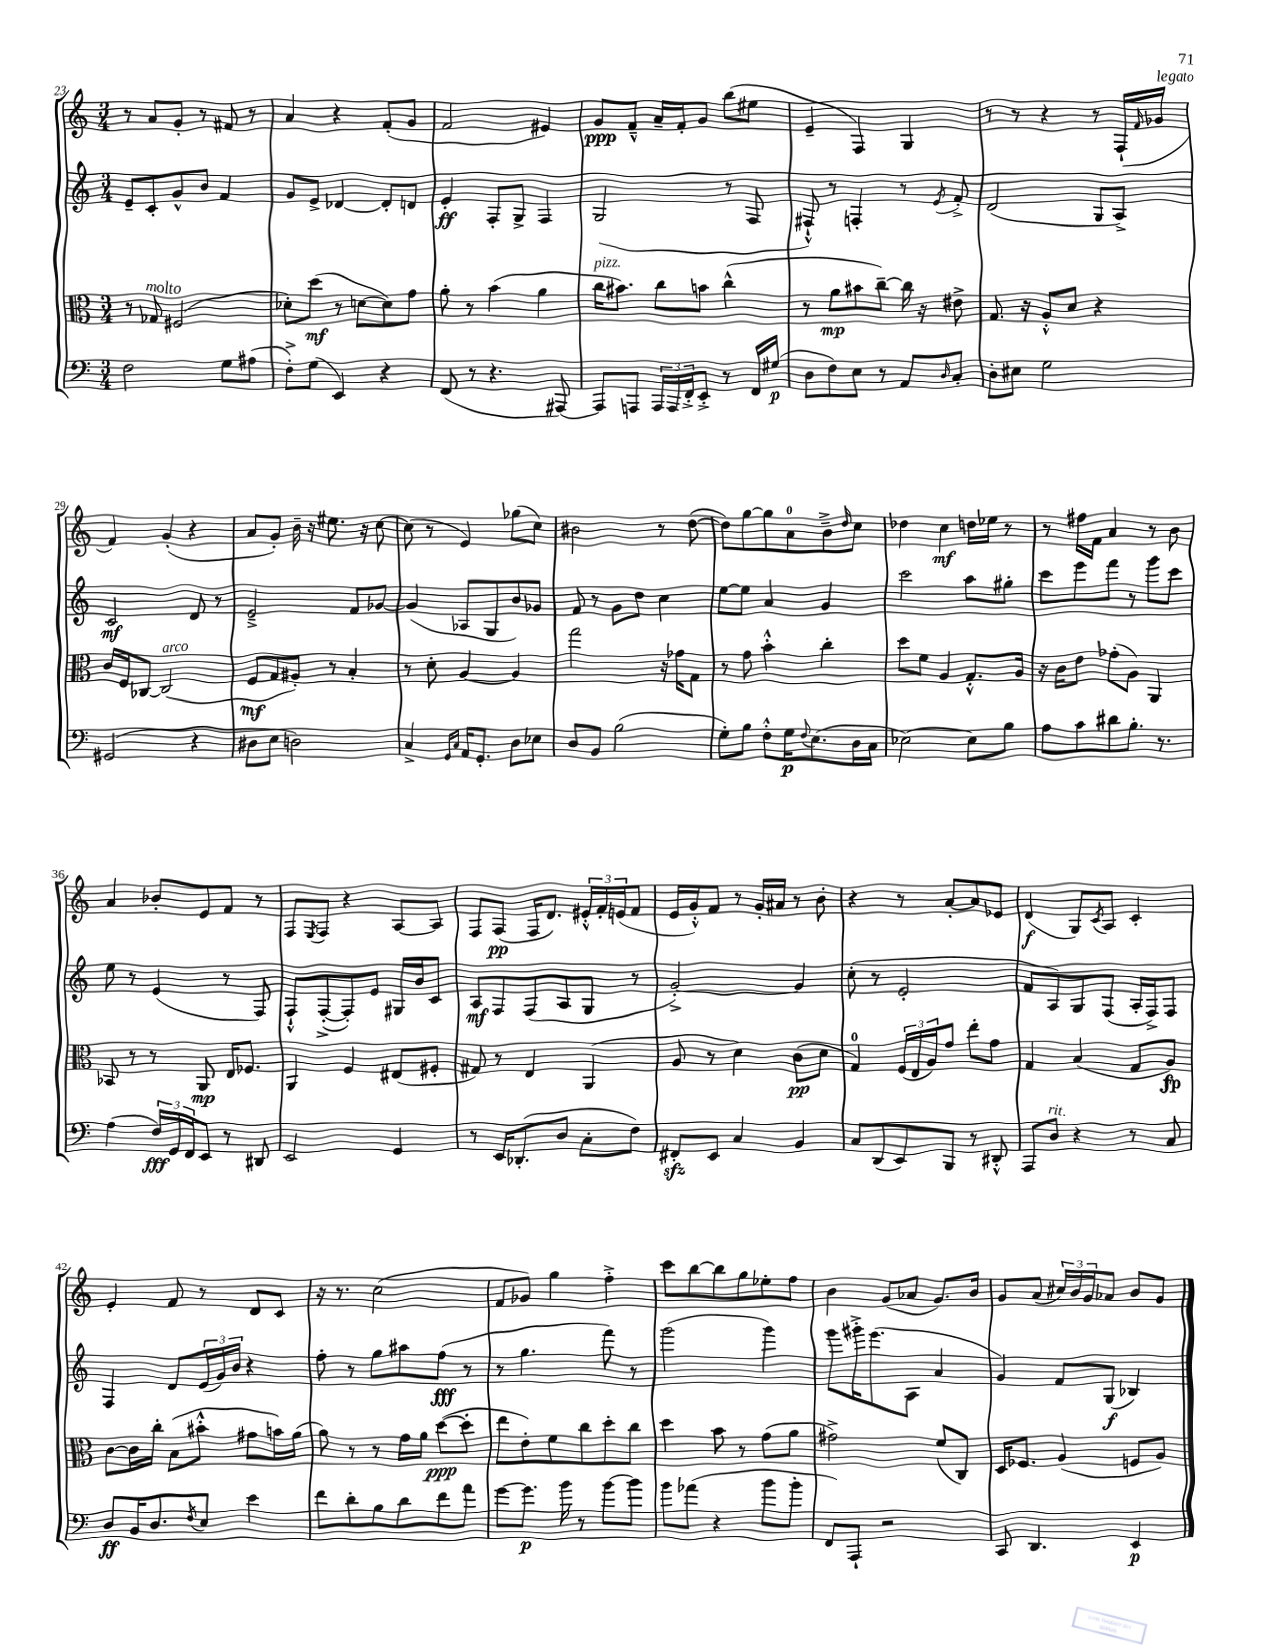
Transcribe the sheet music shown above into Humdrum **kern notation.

**kern	**dynam	**kern	**dynam	**kern	**dynam	**kern	**dynam
*part4	*part4	*part3	*part3	*part2	*part2	*part1	*part1
*staff4	*staff4	*staff3	*staff3	*staff2	*staff2	*staff1	*staff1
*clefF4	*	*clefC3	*	*clefG2	*	*clefG2	*
*k[]	*	*k[]	*	*k[]	*	*k[]	*
*M3/4	*	*M3/4	*	*M3/4	*	*M3/4	*
=23	=23	=23	=23	=23	=23	=23	=23
2F\	.	8r	.	8e~/L	.	8r	.
!	!	!LO:TX:a:i:t=molto	!	!	!	!	!
.	.	8G-X/	.	8c'/	.	8a/L	.
.	.	(2F#X/	.	8g^^/	.	8g'/J	.
.	.	.	.	8b/J	.	8r	.
8G\L	.	.	.	4f/	.	8f#X/	.
(8A#X\J	.	.	.	.	.	8r	.
=24	=24	=24	=24	=24	=24	=24	=24
8F'^\L)	.	8d-X'\L)	.	8g/L	.	4a/	.
(8G\J	.	(8dd\J	mf	8e^/J	.	.	.
4EE/)	.	8r	.	[4d-X/	.	4r	.
.	.	[8dn\L	.	.	.	.	.
4r	.	8d\])	.	8d-'/L]	.	(8f'/L	.
.	.	8g\J	.	8dn/J	.	8g/J	.
=25	=25	=25	=25	=25	=25	=25	=25
(8FF/	.	8a'\	.	4e'/	ff	2f/	.
8r	.	8r	.	.	.	.	.
4.r	.	(4b\	.	8F'/L	.	.	.
.	.	.	.	8G^/J	.	.	.
.	.	4a\	.	4F/	.	4e#X/)	.
[8AAA#X/)	.	.	.	.	.	.	.
=26	=26	=26	=26	=26	=26	=26	=26
!	!	!LO:TX:a:i:t=pizz.	!	!	!	!	!
8AAA#/L]	.	16cc\KL	.	(2G/	.	8g/L	ppp
.	.	8.b#X\J)	.	.	.	.	.
8AAAn/J	.	.	.	.	.	8f~^^/J	.
24AAA/LL	.	8cc\L	.	.	.	16a~/LL	.
24AAA/	.	.	.	.	.	.	.
.	.	.	.	.	.	16f'/J	.
24FF'^/J	.	.	.	.	.	.	.
8EE'^/J	.	8bn\J	.	.	.	8g/J	.
8r	.	(4cc^^\	.	8r	.	(8bb\L	.
16FF/LL	.	.	.	8F/	.	8ee#X\J	.
(16G#X/JJ	p	.	.	.	.	.	.
=27	=27	=27	=27	=27	=27	=27	=27
8D\L	.	8r	.	8F#X`^^/)	.	4e~/	.
8F\)	.	8a\L	mp	8r	.	.	.
8E\J	.	8b#X\	.	4Fn'/	.	4F/)	.
8r	.	[8cc~\J)	.	.	.	.	.
8AA/L	.	16cc\]	.	8r	.	4G/	.
.	.	16r	.	.	.	.	.
16qqD/	.	.	.	8qe/	.	.	.
8C'/J	.	8e#X^\	.	8f'^/	.	.	.
=28	=28	=28	=28	=28	=28	=28	=28
8D'\L	.	8.G/	.	(2d/	.	8r	.
8E#X\J	.	.	.	.	.	8r	.
.	.	16r	.	.	.	.	.
2G\	.	8A'^^/L	.	.	.	4r	.
.	.	8d/J	.	.	.	.	.
.	.	4r	.	8G/L	.	8r	.
.	.	.	.	8A^/J)	.	(16F`/LL	.
.	.	.	.	.	.	16qqf/	.
!	!	!	!	!	!	!LO:TX:a:i:t=legato	!
.	.	.	.	.	.	16g-X/JJ	.
!!LO:LB:g=z
=29	=29	=29	=29	=29	=29	=29	=29
(2GG#X/	.	16c/LL	.	2c/	mf	4f/)	.
.	.	16F/J	.	.	.	.	.
.	.	[8C-X/J	.	.	.	.	.
!	!	!LO:TX:a:i:t=arco	!	!	!	!	!
.	.	(2C-/]	.	.	.	(4g'/	.
4r	.	.	.	8d/	.	4r	.
.	.	.	.	8r	.	.	.
=30	=30	=30	=30	=30	=30	=30	=30
8D#X\L	.	8F/L	mf	2e~^/	.	8a/L	.
8E\J	.	8G/	.	.	.	8g'/J)	.
2Dn\)	.	8A#X'/J)	.	.	.	16b~\	.
.	.	.	.	.	.	16r	.
.	.	8r	.	.	.	8.ee#X\	.
.	.	4B'/	.	8f/L	.	.	.
.	.	.	.	.	.	16r	.
.	.	.	.	[8g-X/J	.	[8cc\	.
=31	=31	=31	=31	=31	=31	=31	=31
4C^/	.	8r	.	(4g-/]	.	(8cc\]	.
.	.	8d'\	.	.	.	8r	.
16qqGG/LL	.	.	.	.	.	.	.
16qqC/JJ	.	.	.	.	.	.	.
16AA/KL	.	[4A/	.	8A-X/L	.	4e/)	.
8.GG'/J	.	.	.	.	.	.	.
.	.	.	.	8G/	.	.	.
8D\L	.	4A/]	.	8b/)	.	(8gg-X\L	.
8E-X\J	.	.	.	8g-X/J	.	8cc\J)	.
=32	=32	=32	=32	=32	=32	=32	=32
8D/L	.	2gg\	.	8f/	.	2b#X\	.
8BB/J	.	.	.	8r	.	.	.
(2B\	.	.	.	8g\L	.	.	.
.	.	.	.	8dd\J	.	.	.
.	.	16r	.	4cc\	.	8r	.
.	.	16g-X\KL	.	.	.	.	.
.	.	8G\J	.	.	.	([8dd\	.
=33	=33	=33	=33	=33	=33	=33	=33
8G'\L)	.	8r	.	[8ee\L	.	8dd\L])	.
8B\J	.	8g\	.	8ee\J]	.	[8gg\	.
8F'^^\L	.	4b'^^\	.	4a/	.	8gg\]	.
16G\K	p	.	.	.	.	8a\	.
8qqF/	.	.	.	.	.	.	.
(8.E\	.	.	.	.	.	.	.
.	.	4cc'\	.	4g/	.	8b~^\	.
.	.	.	.	.	.	16qqdd/	.
16D\L	.	.	.	.	.	8cc\J	.
16C\JJ	.	.	.	.	.	.	.
=34	=34	=34	=34	=34	=34	=34	=34
[2E-X\)	.	8dd\L	.	2ccc\	.	4dd-X\	.
.	.	8f\J	.	.	.	.	.
.	.	4A/	.	.	.	4cc\	mf
8E-\L]	.	8.G'^^/L	.	8aa\L	.	16ddn\LL	.
.	.	.	.	.	.	16ee-X\JJ	.
8B\J	.	.	.	8gg#X'\J	.	8r	.
.	.	16A/Jk	.	.	.	.	.
=35	=35	=35	=35	=35	=35	=35	=35
8A\L	.	16r	.	8ccc\L	.	8r	.
.	.	16c\KL	.	.	.	.	.
8c\	.	8e\J	.	8eee\	.	16ff#X\LL	.
.	.	.	.	.	.	16f\JJ	.
8d#X\	.	(8g-X'\L	.	8fff\J	.	4a/	.
8.B'\J	.	8A\J)	.	8r	.	.	.
.	.	4AA/	.	8ggg\L	.	8r	.
8.r	.	.	.	.	.	.	.
.	.	.	.	8ccc\J	.	8b\	.
!!LO:LB:g=z
=36	=36	=36	=36	=36	=36	=36	=36
(4A\	.	8BB-X/	.	8ee\	.	4a/	.
.	.	8r	.	8r	.	.	.
24F/LL)	fff	8r	.	(4e/	.	8b-X'/L	.
24GG/	.	.	.	.	.	.	.
24FF/J	.	.	.	.	.	.	.
8EE/J	.	8AA/	mp	.	.	8e/	.
8r	.	16E/KL	.	8r	.	8f/J	.
.	.	8.F-X/J	.	.	.	.	.
8DD#X/	.	.	.	8F/)	.	8r	.
=37	=37	=37	=37	=37	=37	=37	=37
2EE/	.	4AA/	.	8F`^^/L	.	8F/L	.
.	.	.	.	.	.	8qE/	.
.	.	.	.	([8F'^/	.	8F/J	.
.	.	4F/	.	8F'/])	.	4r	.
.	.	.	.	8e/J	.	.	.
4GG/	.	(8E#X/L	.	16G#X/LL	.	[8A/L	.
.	.	.	.	16b/J	.	.	.
.	.	8F#X'/J	.	8c/J	.	8A/J]	.
=38	=38	=38	=38	=38	=38	=38	=38
8r	.	8G#X/)	.	8A/L	mf	8F/L	.
16EE/KL	.	8r	.	8F/	.	(8F/J	pp
(8.DD-X'/	.	.	.	.	.	.	.
.	.	4E/	.	(8F/	.	16F/KL	.
.	.	.	.	.	.	8.d/J)	.
8D/J	.	.	.	8A/	.	.	.
8C'\L	.	(4AA/	.	8G/J	.	24e#X'^^/LL	.
.	.	.	.	.	.	24f'/	.
.	.	.	.	.	.	(24en/J	.
8F\J)	.	.	.	8r	.	8f/J	.
=39	=39	=39	=39	=39	=39	=39	=39
8FF#Xzz'/L	.	8A/	.	[2g'^/)	.	16e/LL	.
.	.	.	.	.	.	16g'^^/J)	.
8EE/J	.	8r	.	.	.	8f/J	.
4C/	.	4d\)	.	.	.	8r	.
.	.	.	.	.	.	16g'/LL	.
.	.	.	.	.	.	16a#X/JJ	.
4BB/	.	(8c\L	pp	4g/]	.	8r	.
.	.	8d\J	.	.	.	8b'\	.
=40	=40	=40	=40	=40	=40	=40	=40
8C/L	.	4G/)	.	(8cc'\	.	4r	.
(8DD/	.	.	.	8r	.	.	.
8EE/)	.	(24F/LL	.	2e'/	.	8r	.
.	.	24E/	.	.	.	.	.
.	.	24A/J)	.	.	.	.	.
8BBB/J	.	8g/J	.	.	.	[8a'/L	.
8r	.	8ee'\L	.	.	.	8a/]	.
8DD#X'^^/	.	8g\J	.	.	.	8e-X/J	.
=41	=41	=41	=41	=41	=41	=41	=41
8AAA/L	.	4G/	.	8f/L	.	(4d/	f
!LO:TX:a:i:t=rit.	!	!	!	!	!	!	!
8D/J	.	.	.	8A/)	.	.	.
4r	.	(4B/	.	8G/	.	8G/L)	.
.	.	.	.	.	.	8qc/	.
.	.	.	.	(8F/J	.	8A/J	.
8r	.	8G/L	.	16A'/LL	.	4c'/	.
.	.	.	.	16F^/J)	.	.	.
8C/	.	8A/J)	fp	8F/J	.	.	.
!!LO:LB:g=z
=42	=42	=42	=42	=42	=42	=42	=42
8D/L	ff	[8c\L	.	4F/	.	4e'/	.
16BB/K	.	16c\L]	.	.	.	.	.
8.D/	.	16cc'\JJ	.	.	.	.	.
.	.	(8B\L	.	8d/L	.	8f/	.
8qF/	.	.	.	.	.	.	.
8E/J	.	8b#X'^^\J	.	(24e/L	.	8r	.
.	.	.	.	24g/)	.	.	.
.	.	.	.	24b/JJ	.	.	.
4e\	.	8g#X\L	.	4r	.	8d/L	.
.	.	16bn\L)	.	.	.	8c/J	.
.	.	(16a\JJ	.	.	.	.	.
=43	=43	=43	=43	=43	=43	=43	=43
8f\L	.	8a\)	.	8ff'\	.	16r	.
.	.	.	.	.	.	8.r	.
8d'\	.	8r	.	8r	.	.	.
8B\	.	8r	.	8gg\L	.	(2cc\	.
8d\	.	16g\LL	.	8aa#X\	.	.	.
.	.	16a\JJ	.	.	.	.	.
8f\	.	([8dd\L	ppp	(8ff\J	fff	.	.
8a\J	.	8dd'\J]	.	8r	.	.	.
=44	=44	=44	=44	=44	=44	=44	=44
[8g\L	.	8ee\L	.	8r	.	8f/L	.
8.g\J]	p	8e'\)	.	4.gg\	.	8g-X/J)	.
.	.	8f\	.	.	.	4gg\	.
16b\	.	.	.	.	.	.	.
8r	.	8cc\	.	.	.	.	.
[8b\L	.	8dd'\	.	8fff\)	.	4ff'^\	.
8b\J]	.	8cc\J	.	8r	.	.	.
=45	=45	=45	=45	=45	=45	=45	=45
8b\L	.	4dd\	.	(2ggg\	.	8ccc\L	.
(8a-X\J	.	.	.	.	.	[8bb\	.
4r	.	8b\	.	.	.	8bb\]	.
.	.	8r	.	.	.	8gg\	.
8b\L	.	(8g\L	.	4ggg\)	.	8ee-X'\	.
8b'\J	.	8a\J	.	.	.	8ff\J	.
=46	=46	=46	=46	=46	=46	=46	=46
8FF/L)	.	2g#X^\)	.	8ggg\L	.	4b\	.
8AAA`/J	.	.	.	16ggg#X'^\K	.	.	.
.	.	.	.	(8.eee\	.	.	.
2r	.	.	.	.	.	(8g/L	.
.	.	.	.	8A\J	.	8a-X/J	.
.	.	(8f/L	.	4a/	.	8.g/L)	.
.	.	8C/J)	.	.	.	.	.
.	.	.	.	.	.	16b/Jk	.
=47	=47	=47	=47	=47	=47	=47	=47
8CC/	.	16D/KL	.	4g/)	.	8g/L	.
.	.	8.F-X/J	.	.	.	.	.
4.DD/	.	.	.	.	.	(8a/J	.
.	.	(4A/	.	8f/L	.	24cc#X/LL)	.
.	.	.	.	.	.	24b/	.
.	.	.	.	.	.	24g/J	.
.	.	.	.	(8G/J	f	8a-X/J	.
4EE/	p	8Fn/L	.	4B-X/)	.	8b/L	.
.	.	8A/J)	.	.	.	8g/J	.
==	==	==	==	==	==	==	==
*-	*-	*-	*-	*-	*-	*-	*-
